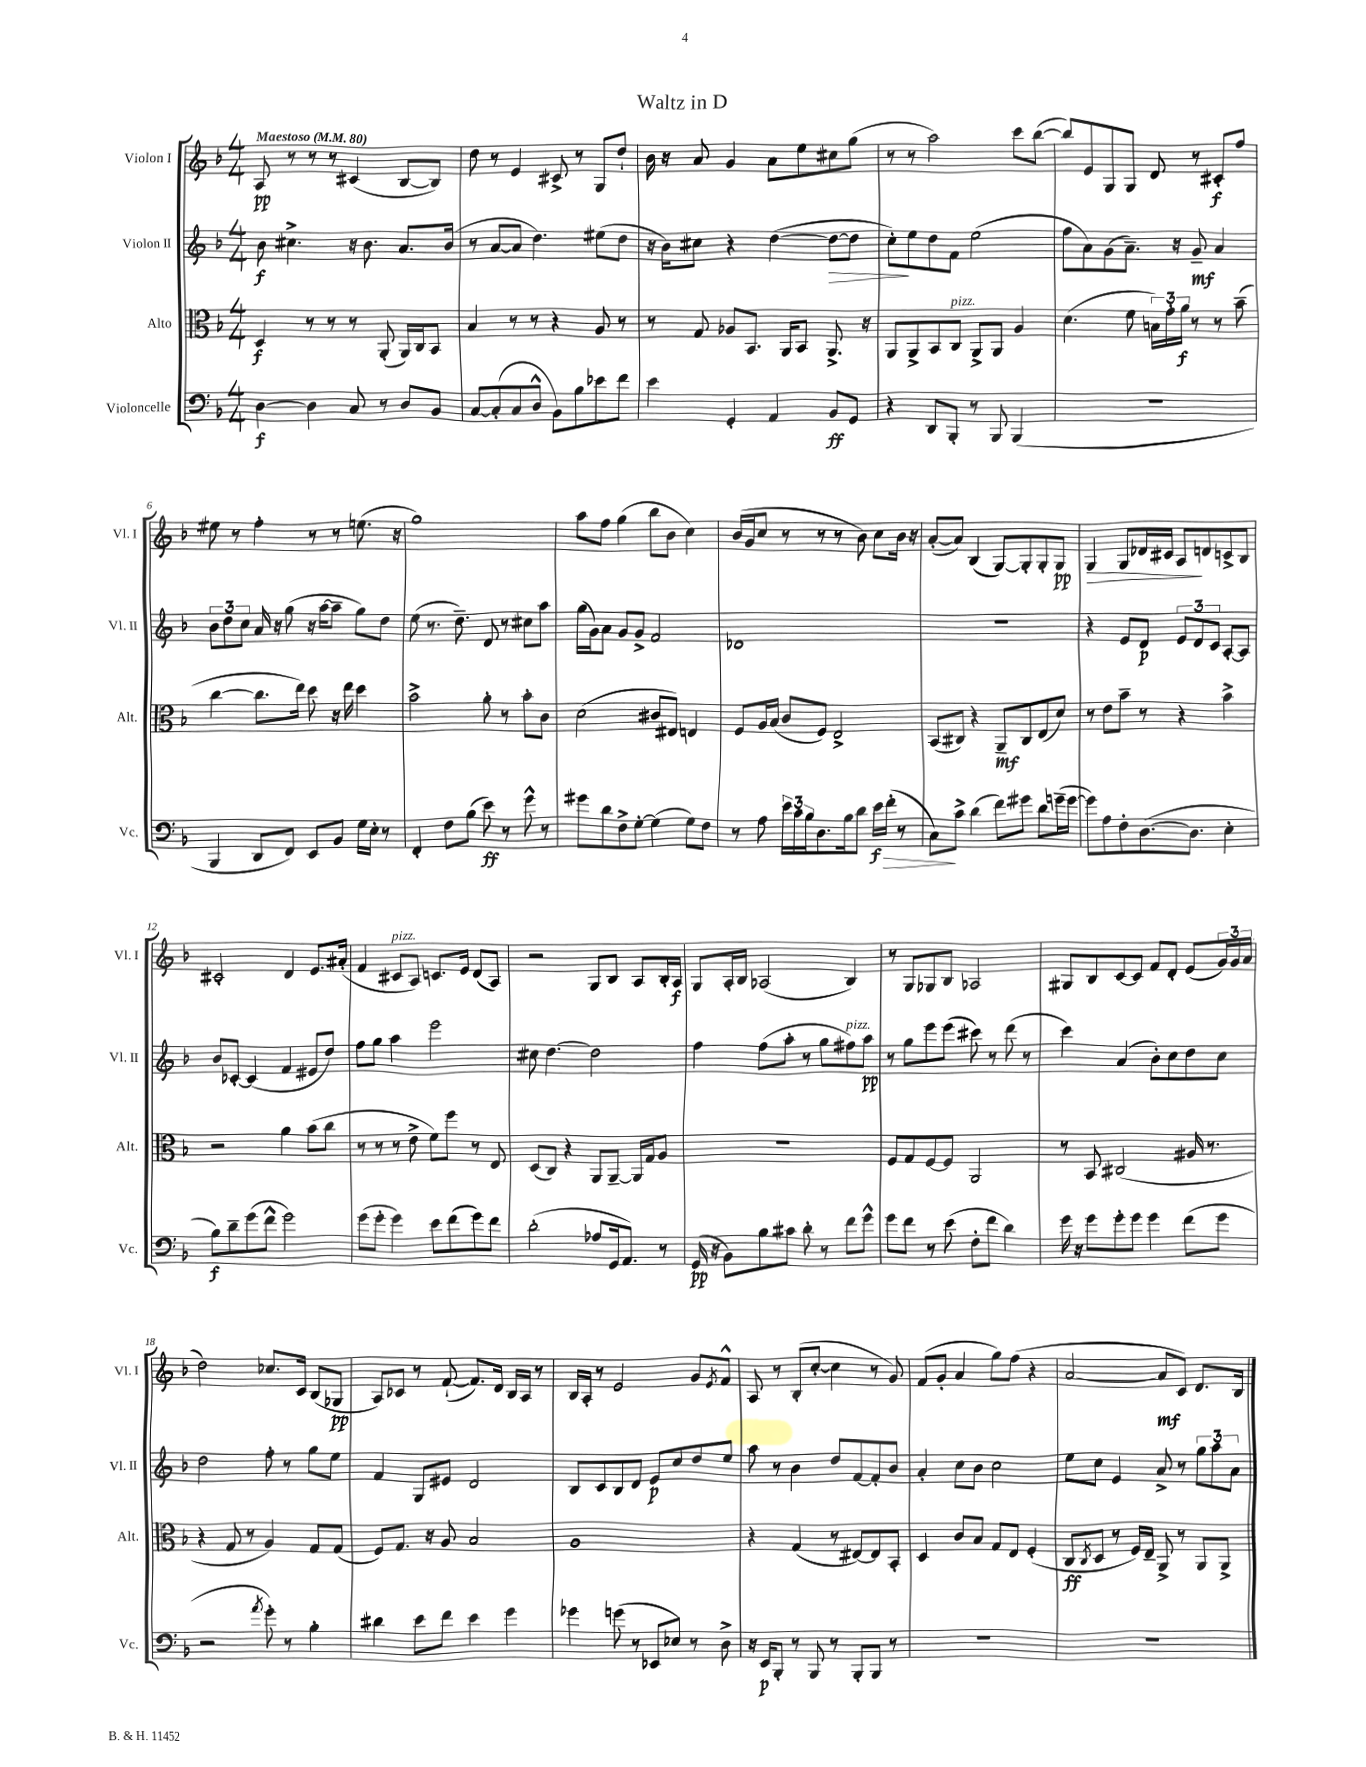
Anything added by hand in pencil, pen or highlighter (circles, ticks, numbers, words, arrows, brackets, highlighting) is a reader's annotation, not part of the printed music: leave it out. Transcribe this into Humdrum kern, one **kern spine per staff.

**kern	**dynam	**kern	**dynam	**kern	**dynam	**kern	**dynam
*part4	*part4	*part3	*part3	*part2	*part2	*part1	*part1
*staff4	*staff4	*staff3	*staff3	*staff2	*staff2	*staff1	*staff1
*I"Violoncelle	*	*I"Alto	*	*I"Violon II	*	*I"Violon I	*
*I'Vc.	*	*I'Alt.	*	*I'Vl. II	*	*I'Vl. I	*
*clefF4	*	*clefC3	*	*clefG2	*	*clefG2	*
*k[b-]	*	*k[b-]	*	*k[b-]	*	*k[b-]	*
*M4/4	*	*M4/4	*	*M4/4	*	*M4/4	*
*MM80	*	*MM80	*	*MM80	*	*MM80	*
=1	=1	=1	=1	=1	=1	=1	=1
!	!	!	!	!	!	!LO:TX:a:B:t=Maestoso	!
[4D\	f	4D/	f	8b-\	f	8A/	pp
.	.	.	.	4.cc#X^\	.	8r	.
4D\]	.	8r	.	.	.	8r	.
.	.	8r	.	.	.	8r	.
8C/	.	8r	.	16r	.	(4c#X/	.
.	.	.	.	8.b-\	.	.	.
8r	.	(8AA'/	.	.	.	.	.
8D/L	.	16AA/LL)	.	8.a/L	.	[8B-/L	.
.	.	16C/J	.	.	.	.	.
8BB-/J	.	8BB-/J	.	.	.	8B-/J])	.
.	.	.	.	(16b-/Jk	.	.	.
=2	=2	=2	=2	=2	=2	=2	=2
[8C/L	.	4B-/	.	8r	.	8dd\	.
(8C'/]	.	.	.	[8a/L	.	8r	.
8C/	.	8r	.	8a/J]	.	4e/	.
8D^^/J	.	8r	.	4.dd\)	.	.	.
8BB-\L)	.	4r	.	.	.	8c#X^/	.
8B-\	.	.	.	.	.	8r	.
8e-X\	.	8A/	.	(8ee#X\L	.	8G/L	.
8f\J	.	8r	.	8dd\J	.	8dd`/J	.
=3	=3	=3	=3	=3	=3	=3	=3
4e\	.	8r	.	16r	.	16b-\	.
.	.	.	.	16b-\KL)	.	16r	.
.	.	8G/	.	8cc#X\J	.	8a/	.
4GG'/	.	8A-X/L	.	4r	.	4g/	.
.	.	8.BB-/J	.	.	.	.	.
4AA/	.	.	.	([4dd\	.	8a\L	.
.	.	16AA/KL	.	.	.	.	.
.	.	8BB-/J	.	.	.	8ee\	.
!	!	!	!	!	!LO:HP:b	!	!
8BB-/L	ff	8.AA^/	.	8dd\L_	>	8cc#X\	.
8GG/J	.	.	.	8dd\J]	.	(8gg\J	.
.	.	16r	.	.	.	.	.
=4	=4	=4	=4	=4	=4	=4	=4
4r	.	8AA/L	.	8cc'\L)	.	8r	.
.	.	8AA^/	.	8ee\	]	8r	.
8DD/L	.	8BB-/	.	8dd\	.	2aa\)	.
!	!	!LO:TX:a:i:t=pizz.	!	!	!	!	!
8BBB-'/J	.	8C/J	.	8f\J	.	.	.
8r	.	8AA^/L	.	(2ee\	.	.	.
8BBB-/	.	8AA/J	.	.	.	.	.
(4BBB-/	.	4A/	.	.	.	8ccc\L	.
.	.	.	.	.	.	([8bb-\J	.
=5	=5	=5	=5	=5	=5	=5	=5
1r	.	(4.d\	.	8ff\L	.	8bb-/L])	.
.	.	.	.	8a\)	.	8e/	.
.	.	.	.	(8g\	.	8G/	.
.	.	8f\	.	8.a~\J)	.	8G/J	.
.	.	24Bn\LL)	.	.	.	8d/	.
.	.	24g'\	.	.	.	.	.
.	.	.	.	16r	.	.	.
.	.	24a\JJ	f	.	.	.	.
.	.	8r	.	8g~/	mf	8r	.
.	.	8r	.	4a/	.	8c#X'/L	f
.	.	(8b-~\	.	.	.	8ff/J	.
!!LO:LB:g=z
=6	=6	=6	=6	=6	=6	=6	=6
4BBB-/	.	[4cc\	.	12b-\L	.	8ee#X\	.
.	.	.	.	12dd\	.	.	.
.	.	.	.	.	.	8r	.
.	.	.	.	12cc\J	.	.	.
8DD/L	.	8.cc\L]	.	16a/	.	4ff'\	.
.	.	.	.	16r	.	.	.
8FF/J)	.	.	.	(8gg\	.	.	.
.	.	16ee\Jk)	.	.	.	.	.
8EE/L	.	8dd\	.	16r	.	8r	.
.	.	.	.	[16aa\KL	.	.	.
8BB-/J	.	16r	.	8aa~\J]	.	8r	.
.	.	16ee\	.	.	.	.	.
16G\LL	.	4dd\	.	8gg\L)	.	(8.een\	.
16E'\JJ	.	.	.	.	.	.	.
8r	.	.	.	8dd\J	.	.	.
.	.	.	.	.	.	16r	.
=7	=7	=7	=7	=7	=7	=7	=7
4FF'/	.	2b-^\	.	(8ee\	.	1gg)	.
.	.	.	.	8.r	.	.	.
8F\L	.	.	.	.	.	.	.
.	.	.	.	8.dd~\)	.	.	.
(8B-\J	.	.	.	.	.	.	.
8e\)	ff	8a'\	.	8d/	.	.	.
8r	.	8r	.	8r	.	.	.
8g^^\	.	8b-'\L	.	8cc#X\L	.	.	.
8r	.	8c\J	.	8aa\J	.	.	.
=8	=8	=8	=8	=8	=8	=8	=8
8g#X\L	.	(2d\	.	(16gg\LL	.	8aa\L	.
.	.	.	.	16g\J)	.	.	.
8d\	.	.	.	8a\J	.	8ff\J	.
8F^\	.	.	.	8g/L	.	(4gg\	.
[8G'\J	.	.	.	8g^/J	.	.	.
(4G\]	.	8c#X/L	.	2f/	.	8bb-\L	.
.	.	8E#X/J)	.	.	.	8b-\J	.
8G\L)	.	4En/	.	.	.	4cc\)	.
8F\J	.	.	.	.	.	.	.
=9	=9	=9	=9	=9	=9	=9	=9
8r	.	8F/L	.	1d-X	.	(16b-/LL	.
.	.	.	.	.	.	16g/J	.
8A\	.	16A/L	.	.	.	8cc/J	.
.	.	(16B-/JJ	.	.	.	.	.
24e\LL	.	8c/L	.	.	.	8r	.
24c\	.	.	.	.	.	.	.
24B-\J	.	.	.	.	.	.	.
8.D\	.	8F/J)	.	.	.	8r	.
.	.	2E^/	.	.	.	8r	.
16B-\k	.	.	.	.	.	.	.
8d\J	.	.	.	.	.	8b-\)	.
!	!LO:HP:b	!	!	!	!	!	!
16e\LL	> f	.	.	.	.	8cc\L	.
(16f'\JJ	.	.	.	.	.	.	.
8r	.	.	.	.	.	16b-\Jk	.
.	.	.	.	.	.	16r	.
=10	=10	=10	=10	=10	=10	=10	=10
8C\L)	.	(8BB-/L	.	1r	.	([8a'/L	.
8c^\J	]	8C#X/J)	.	.	.	8a/J])	.
(4d\	.	4r	.	.	.	(4B-/	.
8f\L)	.	8AA~/L	mf	.	.	[8G/L)	.
8g#X\J	.	8C#/	.	.	.	8G'/]	.
8d\L	.	(8E/	.	.	.	8G'/	.
(16gn~\L	.	8d/J)	.	.	.	8G/J	pp
[16g\JJ	.	.	.	.	.	.	.
=11	=11	=11	=11	=11	=11	=11	=11
!	!	!	!	!	!	!	!LO:HP:b
8g\L])	.	8r	.	4r	.	4G/	>
8A\	.	8e\L	.	.	.	.	.
8F'\	.	8b-~\J	.	8e/L	.	8G/L	.
([8.D\	.	8r	.	8d/J	p	16d-X/L	.
.	.	.	.	.	.	16c#X/JJ	.
.	.	4r	.	12e/L	.	8A/L	.
8.D\J]	.	.	.	.	.	.	.
.	.	.	.	12d/	.	.	.
.	.	.	.	.	.	8dn/	]
.	.	.	.	12c/J	.	.	.
4E'\	.	4b-^\	.	[8A'/L	.	8cn^/	.
.	.	.	.	8A/J]	.	8B-/J	.
!!LO:LB:g=z
=12	=12	=12	=12	=12	=12	=12	=12
8B-\L)	f	2r	.	8b-/L	.	2c#X'/	.
8d~\	.	.	.	[8c-X'/J	.	.	.
(8g\	.	.	.	(4c-/]	.	.	.
8f^^\J	.	.	.	.	.	.	.
2g\)	.	4a\	.	4f/	.	4d/	.
.	.	(8b-\L	.	8e#X/L	.	8.e/L	.
.	.	8cc\J	.	8dd/J)	.	.	.
.	.	.	.	.	.	(16a#X'/Jk	.
=13	=13	=13	=13	=13	=13	=13	=13
(8g\L	.	8r	.	8ff\L	.	4f/	.
8g'\J	.	8r	.	8gg\J	.	.	.
!	!	!	!	!	!	!LO:TX:a:i:t=pizz.	!
4g\)	.	8r	.	4aa\	.	8c#X/L	.
.	.	8e^\	.	.	.	8A/J)	.
8e\L	.	8f\L)	.	2eee\	.	8.cn/L	.
(8f\	.	8ff\J	.	.	.	.	.
.	.	.	.	.	.	16e/Jk	.
8g\)	.	8r	.	.	.	(8d/L	.
8f\J	.	8E/	.	.	.	8A/J)	.
=14	=14	=14	=14	=14	=14	=14	=14
(2d'\	.	(8D/L	.	8cc#X\	.	2r	.
.	.	8C/J)	.	[4.dd\	.	.	.
.	.	4r	.	.	.	.	.
8A-X/L	.	8AA/L	.	2dd\]	.	8G/L	.
16GG/k	.	[8AA~/J	.	.	.	8B-/J	.
8.AA/J)	.	.	.	.	.	.	.
.	.	16AA/LL]	.	.	.	8A/L	.
.	.	16G/J	.	.	.	.	.
8r	.	8A/J	.	.	.	16B-'/L	.
.	.	.	.	.	.	16A/JJ	f
=15	=15	=15	=15	=15	=15	=15	=15
(16GG/	pp	1r	.	4ff\	.	8G/L	.
16r	.	.	.	.	.	.	.
8BB-\L)	.	.	.	.	.	16A'/L	.
.	.	.	.	.	.	16B-/JJ	.
8B-\	.	.	.	(8ff\L	.	(2A-X/	.
8c#X\J	.	.	.	8aa'\J	.	.	.
8d'\	.	.	.	8r	.	.	.
8r	.	.	.	8gg\L	.	.	.
!	!	!	!	!LO:TX:a:i:t=pizz.	!	!	!
8f\L	.	.	.	8ff#X\)	.	4B-/)	.
8g^^\J	.	.	.	8aa\J	pp	.	.
=16	=16	=16	=16	=16	=16	=16	=16
8g\L	.	8F/L	.	8r	.	8r	.
8f\J	.	8G/	.	8gg\L	.	8G/L	.
8r	.	[8F/	.	8eee\	.	8G-X/	.
(8e\	.	8F/J]	.	(8eee\J	.	8B-/J	.
8F'\L	.	2AA/	.	8ccc#X\)	.	2A-X/	.
8f\J	.	.	.	8r	.	.	.
4d\)	.	.	.	(8ddd\	.	.	.
.	.	.	.	8r	.	.	.
=17	=17	=17	=17	=17	=17	=17	=17
16g\	.	8r	.	4ccc\)	.	8G#X/L	.
16r	.	.	.	.	.	.	.
8g\L	.	8BB-/	.	.	.	8B-/	.
8g'\	.	(2C#X/	.	(4a/	.	[8c/	.
8g\J	.	.	.	.	.	8c/J]	.
4g\	.	.	.	8b-'\L)	.	8f/L	.
.	.	.	.	8cc\	.	8d'/J	.
(8f\L	.	16A#X/	.	8dd\	.	(8e/L	.
.	.	8.r	.	.	.	.	.
8g\J	.	.	.	8cc\J	.	24g/L)	.
.	.	.	.	.	.	24g/	.
.	.	.	.	.	.	(24a/JJ	.
!!LO:LB:g=z
=18	=18	=18	=18	=18	=18	=18	=18
2r	.	4r	.	2dd\	.	2dd\)	.
.	.	8G/	.	.	.	.	.
.	.	8r	.	.	.	.	.
8qa/	.	.	.	.	.	.	.
8g'\)	.	4A/)	.	8ff'\	.	8.cc-X/L	.
8r	.	.	.	8r	.	.	.
.	.	.	.	.	.	16c/Jk	.
4B-'\	.	8G/L	.	8gg\L	.	(8B-/L	.
.	.	(8G/J	.	8ee\J	.	8G-X/J	pp
=19	=19	=19	=19	=19	=19	=19	=19
4d#X\	.	8F/L)	.	4f/	.	8A/L)	.
.	.	8.G/J	.	.	.	8c-X/J	.
8e\L	.	.	.	8G/L	.	8r	.
.	.	16r	.	.	.	.	.
8f\J	.	8A/	.	8e#X/J	.	([8f`/	.
4e\	.	2B-/	.	2d/	.	8.f/L])	.
.	.	.	.	.	.	16d/Jk	.
4g\	.	.	.	.	.	16B-/LL	.
.	.	.	.	.	.	16A/JJ	.
.	.	.	.	.	.	8r	.
=20	=20	=20	=20	=20	=20	=20	=20
4g-X\	.	1A	.	8B-/L	.	16B-/LL	.
.	.	.	.	.	.	16A'/JJ	.
.	.	.	.	8c/	.	8r	.
(8gn\	.	.	.	8B-/	.	2e/	.
8r	.	.	.	8d/J	.	.	.
8EE-X/L	.	.	.	8e/L	p	.	.
8E-X/J)	.	.	.	8cc/	.	.	.
8r	.	.	.	8dd/	.	8g/L	.
.	.	.	.	.	.	8qe/	.
8D^\	.	.	.	8ee/J	.	8f^^/J	.
=21	=21	=21	=21	=21	=21	=21	=21
16r	.	4r	.	8aa\	.	8A/	.
16EE/KL	p	.	.	.	.	.	.
8BBB-'/J	.	.	.	8r	.	8r	.
8r	.	(4G/	.	4b-\	.	(8B-'/L	.
8BBB-/	.	.	.	.	.	[8cc'/J	.
8r	.	8r	.	8dd/L	.	4cc\]	.
8BBB-'/L	.	[8E#X/L)	.	[8f/	.	.	.
8BBB-/J	.	8E#/]	.	8f'/]	.	8r	.
8r	.	8BB-'/J	.	8b-/J	.	8g/)	.
=22	=22	=22	=22	=22	=22	=22	=22
1r	.	4D/	.	4a'/	.	(8f/L	.
.	.	.	.	.	.	8g'/J	.
.	.	8c/L	.	8cc\L	.	4a/	.
.	.	8B-/J	.	8b-\J	.	.	.
.	.	8G/L	.	2cc\	.	8gg\L)	.
.	.	8E/J	.	.	.	(8ff\J	.
.	.	(4F'/	.	.	.	4r	.
=23	=23	=23	=23	=23	=23	=23	=23
1r	.	8C/L	ff	8ee\L	.	[2a/	.
.	.	8qC/	.	.	.	.	.
.	.	8D/J	.	8cc\J	.	.	.
.	.	8r	.	4e/	.	.	.
.	.	16F/LL)	.	.	.	.	.
.	.	16E~/JJ	.	.	.	.	.
.	.	8AA^/	.	8a^/	.	8a/L]	mf
.	.	8r	.	8r	.	8c/J)	.
.	.	8AA/L	.	12gg\L	.	8.d/L	.
.	.	.	.	12aa\	.	.	.
.	.	8AA^/J	.	.	.	.	.
.	.	.	.	12a\J	.	.	.
.	.	.	.	.	.	16B-/Jk	.
==	==	==	==	==	==	==	==
*-	*-	*-	*-	*-	*-	*-	*-
